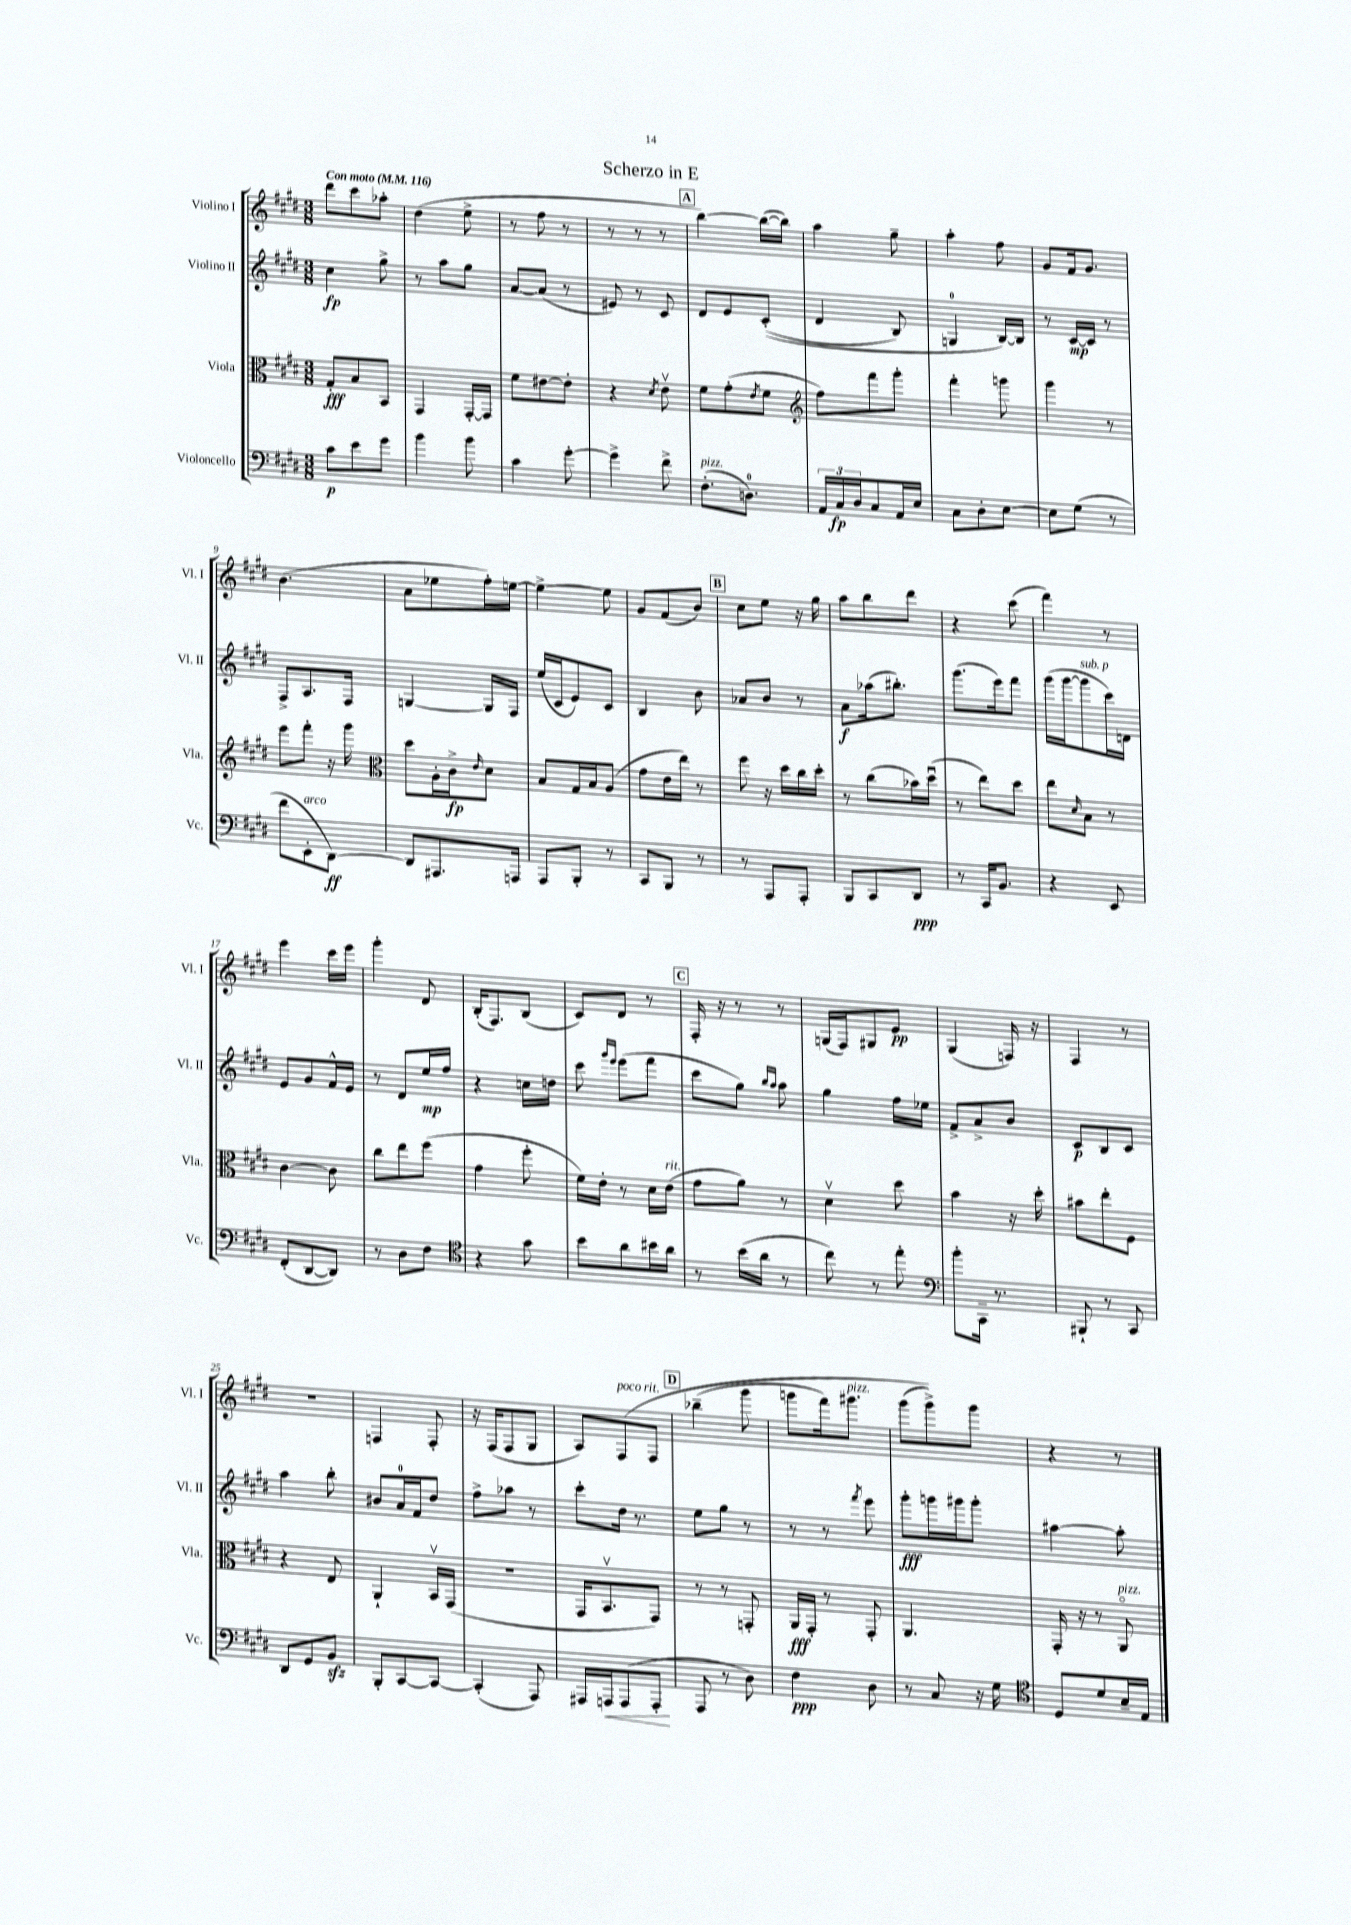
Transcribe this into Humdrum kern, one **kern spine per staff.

**kern	**kern	**kern	**kern
*staff4	*staff3	*staff2	*staff1
*clefF4	*clefC3	*clefG2	*clefG2
*k[f#c#g#d#]	*k[f#c#g#d#]	*k[f#c#g#d#]	*k[f#c#g#d#]
*M3/8	*M3/8	*M3/8	*M3/8
*MM116	*MM116	*MM116	*MM116
8c#	8G#'	4cc#	8ddd#
8e	8B	.	8ccc#
8g#	8BB	8gg#^	8aa-'
=	=	=	=
4b	4GG#	8r	(4dd#
.	.	8aa	.
8b	[16GG#'	8gg#	8ee^
.	16GG#]	.	.
=	=	=	=
4c#	8f#	[8a	8r
.	[8e#	(8a]	8ff#
[8g#'	8e#']	8r	8r
=	=	=	=
4g#^]	4r	8e#)	8r
.	.	8r	8r
.	8qd#	.	.
8f#^	8ev	8c#	8r
=	=	=	=
(8.F#'	8f#	8d#	[4bb)
.	(8g#'	8e	.
8.D)	.	.	.
.	8qe	.	.
.	8f#	&((8c#'	(16bb_
.	.	.	16bb])
=	=	=	=
*	*clefG2	*	*
24AA	8ff#)	4d#	4aa
24C#	.	.	.
24D#	.	.	.
8C#	8fff#	.	.
16AA	8ggg#'	8B)	8gg#~
16E	.	.	.
=	=	=	=
8C#	4fff#'	4G	4aa'
8D#'	.	.	.
[8E	8ggg	[16B&)	8ff#
.	.	16B]	.
=	=	=	=
8E]	4ggg#	8r	8g#
(8G#	.	[16c#	16f#
.	.	16c#]	8.g#
8r	8r	8r	.
=	=	=	=
8f#	8eee	8F#^	(4.b
8EE'	8fff#'	8.A	.
[8DD#)	16r	.	.
.	16ggg#	16F#	.
=	=	=	=
*	*clefC3	*	*
8DD#]	8dd#	[4G	8a
8.AAA#	16A'	.	8ee-
.	16c#^	.	.
.	16qqe	.	.
.	8d#	16G]	16ff#')
16AAA	.	16F#	[16ee
=	=	=	=
8AAA	8B	(16ee	4ee^_
.	.	16c#	.
8BBB'	16G#	8e)	.
.	16B	.	.
8r	(8A	8c#	8ee]
=	=	=	=
8CC#	8g#	4B	8g#
8BBB	16e	.	(8f#
.	16ee)	.	.
8r	8r	8b	8b)
=	=	=	=
8r	8ff#	8a-	8cc#
8AAA	16r	8b	8ee
.	16dd#	.	.
8AAA'	16cc#	8r	16r
.	16dd#'	.	16gg#
=	=	=	=
8BBB	8r	8a	8aa
8CC#	(8cc#	(16aa-	8bb
.	.	8.bb#')	.
8DD#	16b-)	.	8ddd#
.	(16dd#u	.	.
=	=	=	=
8r	8r	(8.ggg#	4r
16CC#	8ee)	.	.
8.BB	.	16eee)	.
.	8dd#	8fff#	(8ccc#
=	=	=	=
4r	8ee	(16ggg#	4fff#)
.	.	[16ggg#	.
.	16qqd#	.	.
.	8B	8ggg#]	.
8EE	8r	16ccc#)	8r
.	.	16d	.
=	=	=	=
(8FF#'	[4c#	8e	4eee
[8DD#	.	8g#	.
8DD#])	8c#]	16f#^^	16ccc#
.	.	16e	16eee
=	=	=	=
8r	8cc#	8r	4ggg#'
8D#	8ee	8d#	.
8F#	(8ff#	16ee	8d#
.	.	16ff#	.
=	=	=	=
*clefC4	*	*	*
4r	4g#	4r	(16B'
.	.	.	8.F#)
8g#	8ff#'	16cc	(8B
.	.	16dd	.
=	=	=	=
8b	16f#)	8ccc#	8c#)
.	16e'	.	.
.	.	16qqggg#	.
.	.	16qqeee	.
8a	8r	(8eee	8d#
16b#	16d#	8fff#	8r
16a	(16e	.	.
=	=	=	=
8r	8g#	8ccc#	16F#'
.	.	.	16r
(16b	8a)	8gg#)	8r
16a	.	.	.
.	.	16qqbb	.
.	.	16qqaa	.
8r	8r	8aa	8r
=	=	=	=
8cc#)	4d#v	4gg#	(16G
.	.	.	16F#)
8r	.	.	8G#
8ee'	8dd#	16ff#	8e
.	.	16ee-	.
=	=	=	=
*clefF4	*	*	*
8b'	4b	8f#^	(4G#
16CC#~	.	8a^	.
8.r	.	.	.
.	16r	8b	16F)
.	16dd#'	.	16r
=	=	=	=
8BBB#`	8b#	8c#	4F#
8r	8ee'	8B	.
8CC#	8F#	8c#	8r
=	=	=	=
8DD#	4r	4aa	4.r
8GG#	.	.	.
8BB	8E	8bb'	.
=	=	=	=
8BBB'	4AA`	8b#	4F
[8CC#	.	16a	.
.	.	16f#	.
8CC#_	16BBv	8dd#	8F'
.	(16GG#	.	.
=	=	=	=
(4CC#']	4.r	8ff#^	16r
.	.	.	(16F#
.	.	8aa-	8F#
8AAA)	.	8r	8G#
=	=	=	=
16AAA#	16GG#	8ccc#'	8A)
16AAA	8.BBv	.	.
(8AAA	.	16dd#	&(8F#
.	.	8.r	.
8AAA'	8GG#)	.	8F#
=	=	=	=
8AAA	8r	8ee	(4bb-~
8r	8r	8gg#	.
8D#)	8GG'	8r	8ggg#
=	=	=	=
4F#	16AA	8r	8ggg
.	16GG#'	.	.
.	8r	8r	16fff#)
.	.	.	8.ggg#
.	.	8qfff#	.
8D#	8GG#'	8eee	.
=	=	=	=
8r	4.AA	8ggg#'	(8ggg#
8C#	.	16ggg	8ggg#^)&)
.	.	16ggg#	.
16r	.	8ggg#'	8ggg#
16G#	.	.	.
=	=	=	=
*clefC4	*	*	*
8D#	16GG#'	[4aa#	4r
.	16r	.	.
8d#	8r	.	.
16B~	8AAo	8aa#']	8r
16E	.	.	.
==	==	==	==
*-	*-	*-	*-
